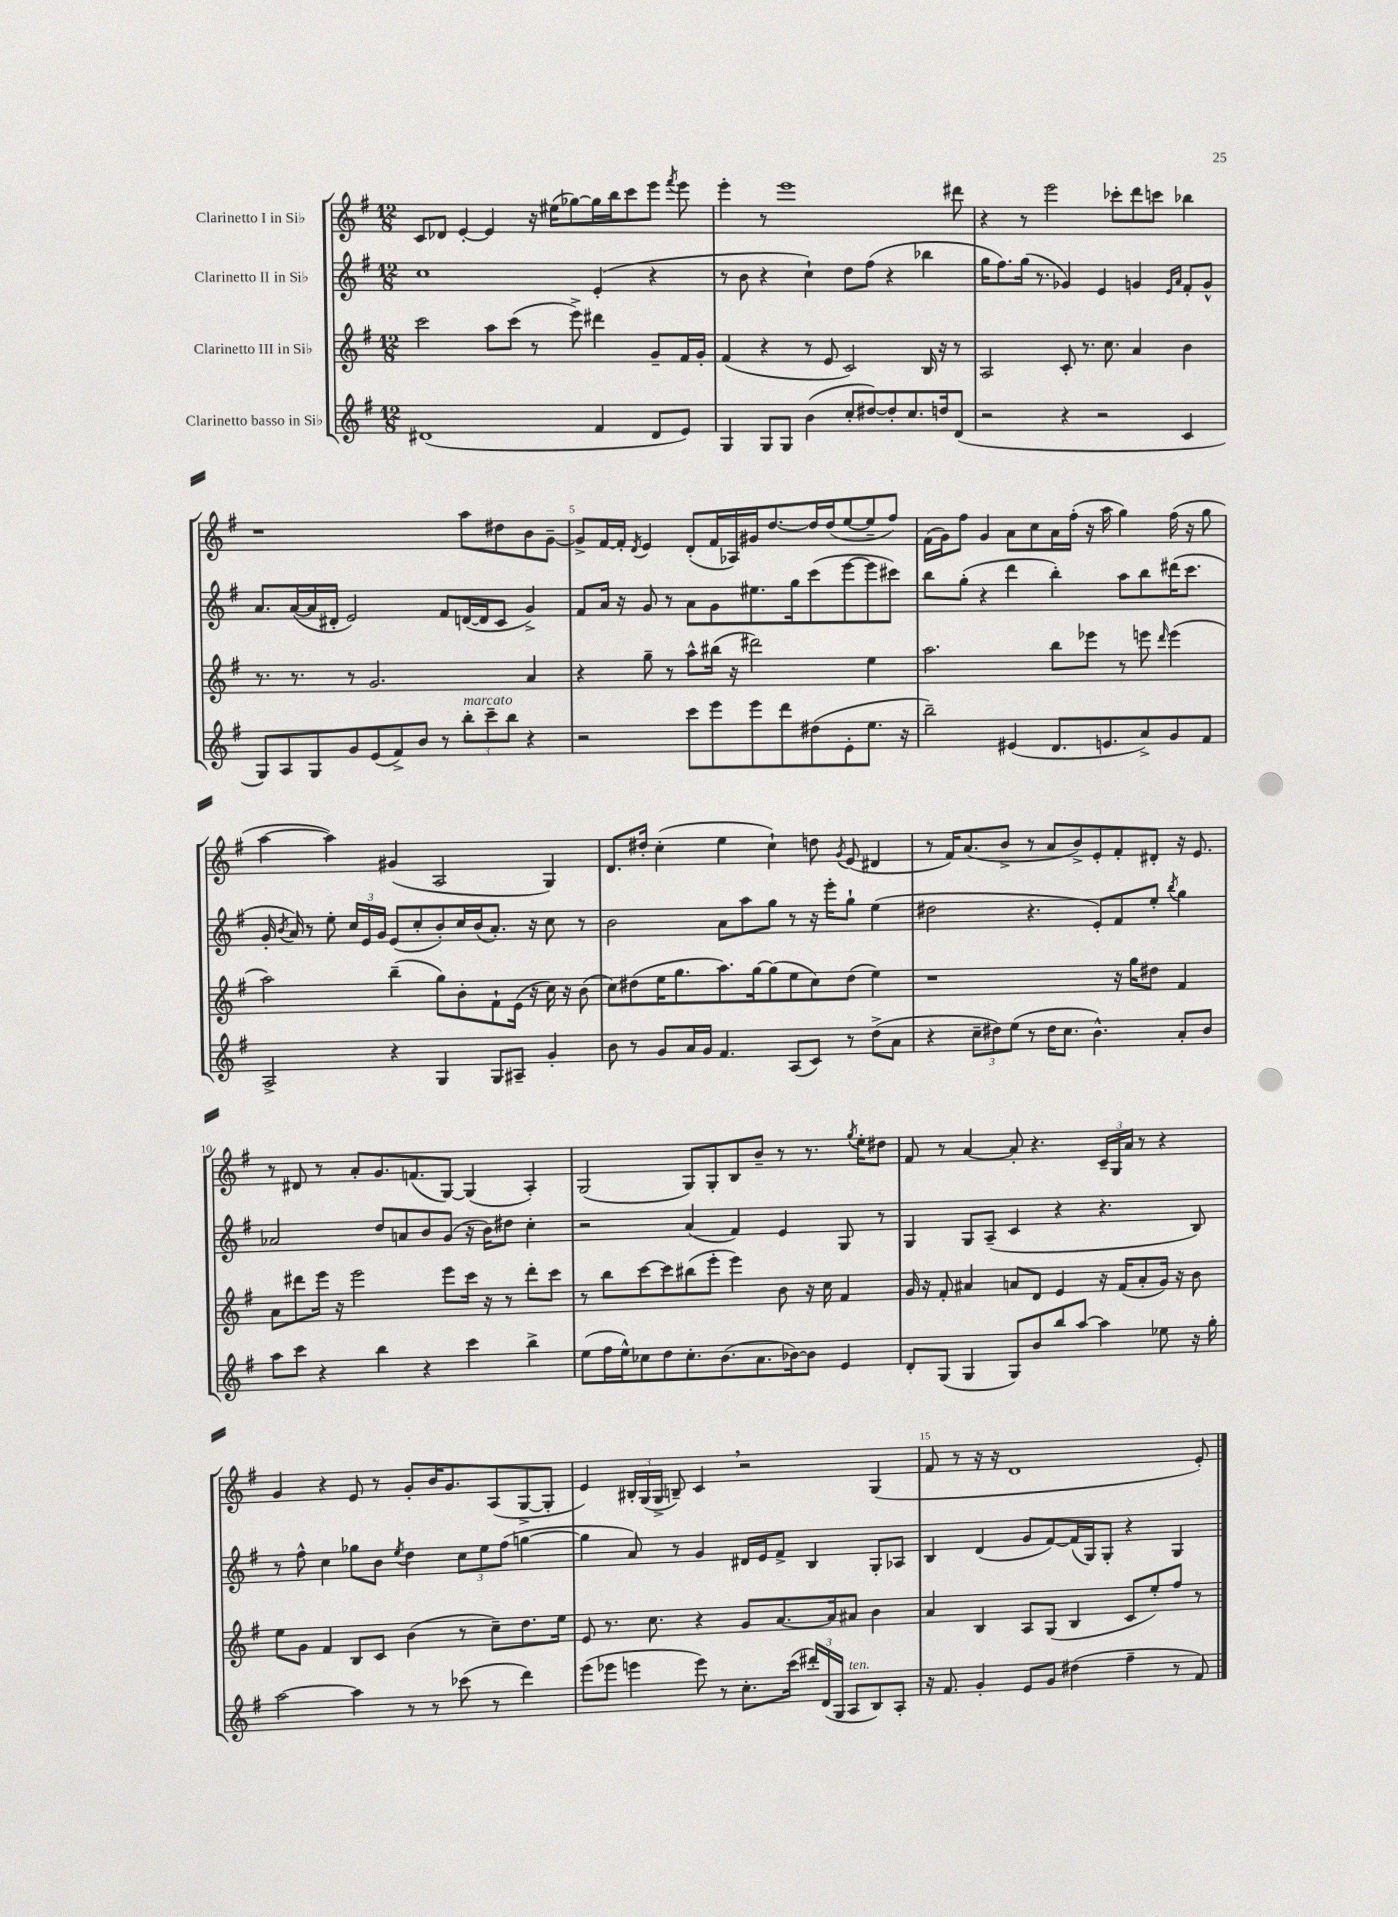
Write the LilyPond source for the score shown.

<<
\new StaffGroup <<
\new Staff = "s0" \with { instrumentName = "Clarinetto I in Sib" } {
    \clef treble \key g \major \numericTimeSignature \time 12/8
    \autoBeamOff c'8[ des'8] e'4~-. e'4 r16 eis''16[( ges''8~) ges''16 b''16 c'''8 e'''8] \acciaccatura { fis'''8 } e'''8 |
    e'''4-. r8 e'''1 dis'''8 |
    r4 r8 e'''2 ces'''8[-. d'''8 c'''8] bes''4 |
    r1 a''8[ dis''8 b'8 g'8]~-- |
    g'8[-> fis'16~ fis'16]-. \acciaccatura { d'8 } e'4 d'8[-.( fis'16 aes16) gis'16 d''8.~ d''16 d''16( e''8~ e''8-- fis''8]) |
    fis'16[( g'16) fis''8] g'4 a'8[ c''8 a'16 fis''16]-.( r16 a''16 g''4) fis''16( r16 g''8 |
    a''4~ a''4) gis'4( a2 g4) |
    d'8.[ dis''16]-. c''4-.( e''4 c''4-!) d''8 \acciaccatura { g'8 } e'8( dis'4 |
    r8 fis'16[) a'8.( b'8]-> r8 a'8[ b'8->) e'8-. fis'8-. dis'8]-. r16 e'8. |
    r8 dis'8 r8 a'8[-. g'8. f'8.( g8]~) g4( a4-.) |
    g2( g8[) g8-. b8 b'8]-- r8 r8. \acciaccatura { g''8 } e''16[-. dis''8] |
    fis'8 r8 a'4~ a'8-. r4. \tuplet 3/2 { c'16[-- g16 a'16] } r8 r4 |
    g'4 r4 e'8 r8 g'8[-. b'16 g'8. a8( g8~-> g8]-. |
    e'4) \tuplet 3/2 { bis16[-. g16( g16]-> } b8--) c'4 \breathe r2 g4( |
    fis'8 r8 r16 r16 d'1 e'8-.) \bar "|." |
}
\new Staff = "s1" \with { instrumentName = "Clarinetto II in Sib" } {
    \clef treble \key g \major \numericTimeSignature \time 12/8
    \autoBeamOff c''1 e'4-.( r4 |
    r8 b'8 r4 c''4-!) d''8[ fis''8]( r4 bes''4 |
    g''16[ fis''8.) g''16]( r8. ges'4) e'4 g'4 \grace { e'16[ a'16] } fis'8[-. g'8]-^ |
    a'8.[ a'16~( a'16 dis'16]-. e'2) fis'8[ d'16~( d'16 c'8] g'4->) |
    fis'8[ a'16] r16 g'8 r8 a'8[ g'8 eis''8. g''16 c'''8( e'''8~ e'''8 cis'''8]) |
    b''8[ g''8]-.( r4 d'''4 b''4-.) a''8[ b''8 dis'''16( c'''8.] |
    g'16-. \acciaccatura { b'8 } a'16) r8 e''8-. \tuplet 3/2 { c''16[ e'16 g'16] } e'8[( c''8-. b'8-.) c''16 b'16( a'8.]-.) r16 c''8 r8 |
    b'2 a'8[ a''8 g''8] r8 r16 e'''16[-. g''8]-! e''4( |
    dis''2 r4. e'8[-.) fis'8 e''8]-. \acciaccatura { b''8 } g''4 |
    aes'2 d''8[ a'8 b'8 g'8]( r16 b'16[) dis''8] c''4-. |
    r2 a'4( fis'4) e'4 g8 r8 |
    g4 g8[ a8]--( c'4 r4 r4. b8) |
    r8 fis''8-^ c''4 ges''8[ b'8] \acciaccatura { e''8 } d''4 \tuplet 3/2 { c''8[ e''8 fis''8]( } g''4~ |
    g''4 a'8) r8 g'4 dis'16[ e'16 fis'8]-> b4 g8[-. aes8] |
    b4 d'4( g'8[ fis'8~) fis'16( g16) g8]-. r4 g4 \bar "|." |
}
\new Staff = "s2" \with { instrumentName = "Clarinetto III in Sib" } {
    \clef treble \key g \major \numericTimeSignature \time 12/8
    \autoBeamOff c'''2 a''8[ c'''8]( r8 e'''8->) dis'''4 g'8[-- fis'16 g'16]-. |
    fis'4( r4 r8 e'8 c'2) b16 r16 r8 |
    a2 c'8-. r8. c''8. a'4 b'4 |
    r8. r8. r8 g'2. a'4 |
    r4 g''8-- r8 a''8[-^ bis''16]( r16 dis'''2) e''4 |
    a''2. b''8[ ees'''8] r8 e'''8 \grace { d'''16 } e'''4( |
    a''2) b''4--( g''8[) b'8-. fis'8-! e'16]( r16 c''16) r16 b'8( |
    c''8[) dis''8( e''16 g''8. a''8.) g''16~ g''8( e''8 c''8) dis''8]( e''4) |
    r1 r16 g''16[ dis''8] fis'4 |
    a'8[ dis'''8 e'''16] r16 e'''2 e'''8[ c'''16] r16 r8 dis'''8[-. c'''8] |
    r8 b''8[ c'''8~ c'''8 bis''8( e'''8]-. e'''4) b'8 r16 c''16 fis'4 |
    g'16 r16 fis'8-. ais'4 a'8[ d'8] e'4 r16 fis'16[( a'8-. g'16]) r16 b'8 |
    e''8[ g'8] fis'4 b8[ c'8] b'4( r8 c''8[--) d''8. e''16] |
    e'8 r8. c''8. r4 g'8[ a'8.~ a'16 ais'8] b'4 |
    a'4 b4 a8[ g8]( b4 c'8[ e''8-.) fis''8] r8 \bar "|." |
}
\new Staff = "s3" \with { instrumentName = "Clarinetto basso in Sib" } {
    \clef treble \key g \major \numericTimeSignature \time 12/8
    \autoBeamOff dis'1( fis'4 dis'8[ e'8]) |
    g4 g8[ g8] b'4( c''8[-. dis''8~) dis''8-. c''8. d''16 d'8]( |
    r2 r4 r2 c'4 |
    g8[) a8 g8 g'8 e'8( fis'8->) b'8] r8 \tuplet 3/2 { b''8[-.^\markup { \italic "marcato" } c'''8-- b''8] } r4 |
    r2 c'''8[ e'''8 e'''8 d'''8 dis''8( e'8-. e''8.] r16 |
    b''2--) eis'4( d'8.[ e'8. a'8->) g'8 fis'8] |
    a2-> r4 g4 g8[ ais8]-- g'4-. |
    b'8 r8 g'8[ a'16 g'16] fis'4. a8[( c'8]) r8 d''8[->( a'8] |
    r4 \tuplet 3/2 { c''8[-- dis''8) e''8]( } r8 dis''16[ c''8.] b'4.-^) a'8[-. b'8] |
    a''8[ c'''8] r4 b''4 r4 c'''4 b''4-> |
    e''8[( fis''16 e''16-^) ces''8 d''8 ces''8.-. b'8.( a'8. bes'16~) bes'8] e'4 |
    d'8[-. g8]( g4 g8[) b'8 b''8 a''8]~ a''4 ees''8 r16 g''16-. |
    a''2~ a''4 r8 r8 ces'''8( r8 d'''4) |
    e'''8[( ees'''8] e'''4 e'''8) r8 c''8.[-. c'''16]( \tuplet 3/2 { dis'''16[-.) d'16( g16] } a8[^\markup { \italic "ten." } b8) a8]-. |
    r16 fis'8. g'4-. e'8[ g'8] dis''4( fis''4-- r8 fis'8) \bar "|." |
}
>>
>>
\layout { \context { \Score \override BarNumber.break-visibility = ##(#f #t #t) barNumberVisibility = #(every-nth-bar-number-visible 5) } }
